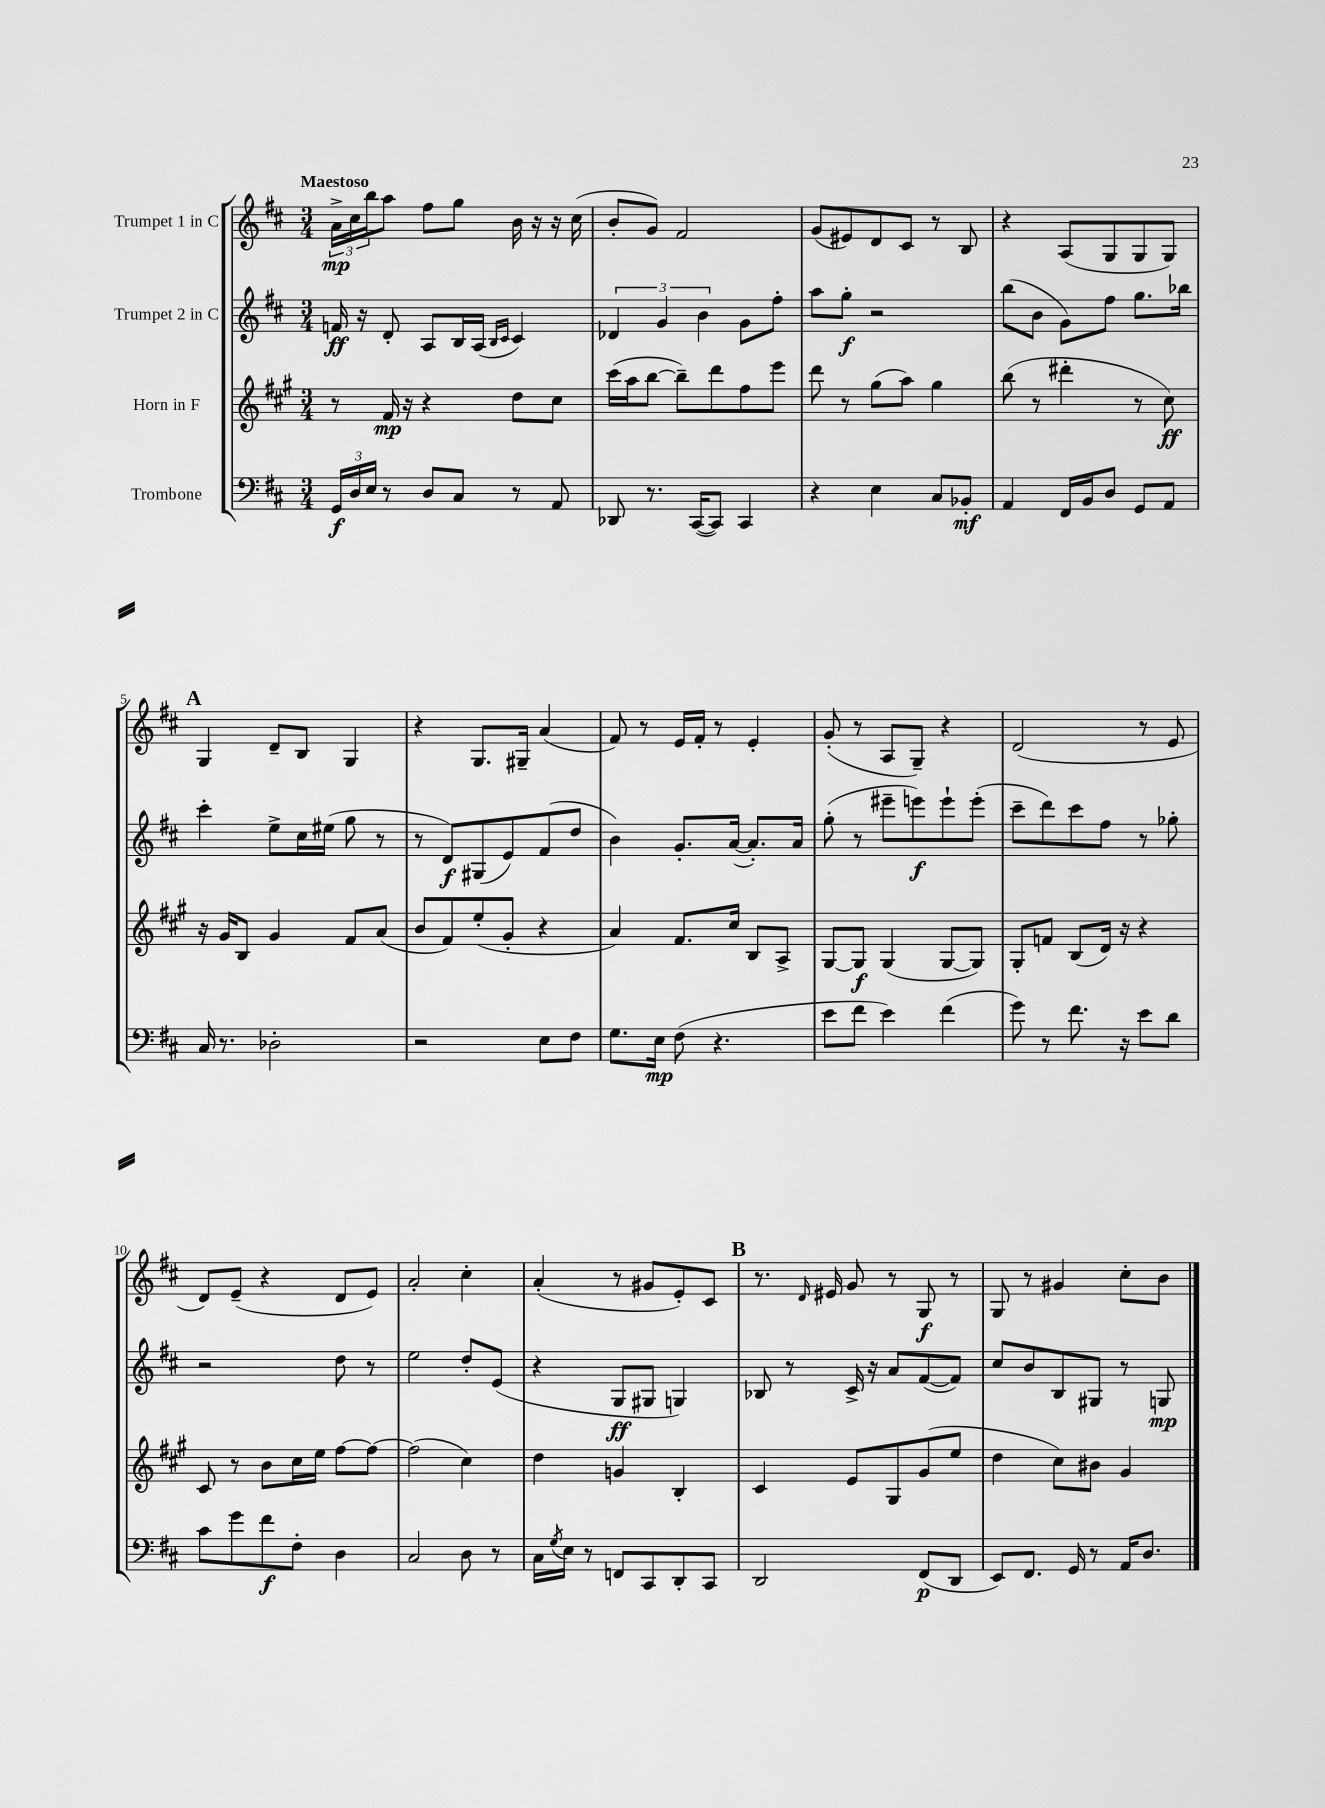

**kern	**dynam	**kern	**dynam	**kern	**dynam	**kern	**dynam
*part4	*part4	*part3	*part3	*part2	*part2	*part1	*part1
*staff4	*staff4	*staff3	*staff3	*staff2	*staff2	*staff1	*staff1
*I"Trombone	*	*I"Horn in F	*	*I"Trumpet 2 in C	*	*I"Trumpet 1 in C	*
*clefF4	*	*clefG2	*	*clefG2	*	*clefG2	*
*k[f#c#]	*	*k[f#c#g#]	*	*k[f#c#]	*	*k[f#c#]	*
*M3/4	*	*M3/4	*	*M3/4	*	*M3/4	*
=1	=1	=1	=1	=1	=1	=1	=1
!	!	!	!	!	!	!LO:TX:a:B:t=Maestoso	!
24GG/LL	f	8r	.	16fn/	ff	24a^\LL	mp
24D/	.	.	.	.	.	24cc#\	.
.	.	.	.	16r	.	.	.
24E/JJ	.	.	.	.	.	24bb\J	.
8r	.	16f#/	mp	8d'/	.	8aa\J	.
.	.	16r	.	.	.	.	.
8D/L	.	4r	.	8A/L	.	8ff#\L	.
8C#/J	.	.	.	16B/L	.	8gg\J	.
.	.	.	.	(16A/JJ	.	.	.
.	.	.	.	16qqB/LL	.	.	.
.	.	.	.	16qqc#/JJ	.	.	.
8r	.	8dd\L	.	4c#/)	.	16b\	.
.	.	.	.	.	.	16r	.
8AA/	.	8cc#\J	.	.	.	16r	.
.	.	.	.	.	.	(16cc#\	.
=2	=2	=2	=2	=2	=2	=2	=2
8DD-X/	.	(16ccc#\LL	.	6d-X/	.	8b'/L	.
.	.	16aa\J	.	.	.	.	.
8.r	.	[8bb\J	.	.	.	8g/J)	.
.	.	.	.	6g/	.	.	.
.	.	8bb~\L])	.	.	.	2f#/	.
([16CC#/KL	.	.	.	.	.	.	.
.	.	.	.	6b\	.	.	.
8CC#/J])	.	8ddd\	.	.	.	.	.
4CC#/	.	8ff#\	.	8g\L	.	.	.
.	.	8eee\J	.	8ff#'\J	.	.	.
=3	=3	=3	=3	=3	=3	=3	=3
4r	.	8ddd\	.	8aa\L	.	(8g/L	.
.	.	8r	.	8gg'\J	f	8e#X/)	.
4E\	.	(8gg#\L	.	2r	.	8d/	.
.	.	8aa\J)	.	.	.	8c#/J	.
8C#/L	.	4gg#\	.	.	.	8r	.
8BB-X'/J	mf	.	.	.	.	8B/	.
=4	=4	=4	=4	=4	=4	=4	=4
4AA/	.	(8bb\	.	(8bb\L	.	4r	.
.	.	8r	.	8b\J	.	.	.
16FF#/LL	.	4ddd#X'\	.	8g\L)	.	(8A/L	.
16BB/J	.	.	.	.	.	.	.
8D/J	.	.	.	8ff#\J	.	8G/	.
8GG/L	.	8r	.	8.gg\L	.	8G/	.
8AA/J	.	8cc#\)	ff	.	.	8G/J)	.
.	.	.	.	16bb-X\Jk	.	.	.
!!LO:LB:g=z
!!LO:REH:place=s1:t=A
=5	=5	=5	=5	=5	=5	=5	=5
16C#/	.	16r	.	4ccc#'\	.	4G/	.
8.r	.	16g#/KL	.	.	.	.	.
.	.	8B/J	.	.	.	.	.
2D-X'\	.	4g#/	.	8ee^\L	.	8d~/L	.
.	.	.	.	16cc#\L	.	8B/J	.
.	.	.	.	(16ee#X\JJ	.	.	.
.	.	8f#/L	.	8gg\	.	4G/	.
.	.	(8a/J	.	8r	.	.	.
=6	=6	=6	=6	=6	=6	=6	=6
2r	.	8b/L	.	8r	.	4r	.
.	.	8f#/)	.	8d/L)	f	.	.
.	.	(8ee'/	.	(8G#X/	.	8.G/L	.
.	.	8g#'/J	.	8e/)	.	.	.
.	.	.	.	.	.	16G#X~/Jk	.
8E\L	.	4r	.	(8f#/	.	(4a/	.
8F#\J	.	.	.	8dd/J	.	.	.
=7	=7	=7	=7	=7	=7	=7	=7
8.G\L	.	4a/)	.	4b\)	.	8f#/)	.
.	.	.	.	.	.	8r	.
16E\Jk	mp	.	.	.	.	.	.
(8F#\	.	8.f#/L	.	8.g'/L	.	16e/LL	.
.	.	.	.	.	.	16f#'/JJ	.
4.r	.	.	.	.	.	8r	.
.	.	16cc#/Jk	.	([16a/Jk	.	.	.
.	.	8B/L	.	8.a'/L])	.	4e'/	.
.	.	8A^/J	.	.	.	.	.
.	.	.	.	16a/Jk	.	.	.
=8	=8	=8	=8	=8	=8	=8	=8
8e\L	.	[8G#/L	.	(8gg'\	.	(8g'/	.
8f#\J	.	8G#/J]	f	8r	.	8r	.
4e\)	.	(4G#/	.	8eee#X~\L	.	8A/L	.
.	.	.	.	8eeen\)	f	8G~/J)	.
(4f#\	.	[8G#/L	.	8eee`\	.	4r	.
.	.	8G#/J])	.	(8eee'\J	.	.	.
=9	=9	=9	=9	=9	=9	=9	=9
8g\)	.	8G#'/L	.	8ccc#~\L	.	(2d/	.
8r	.	8fn/J	.	8ddd\)	.	.	.
8.f#\	.	(8B/L	.	8ccc#\	.	.	.
.	.	16d/Jk)	.	8ff#\J	.	.	.
16r	.	16r	.	.	.	.	.
8e\L	.	4r	.	8r	.	8r	.
8d\J	.	.	.	8gg-X'\	.	8e/	.
!!LO:LB:g=z
=10	=10	=10	=10	=10	=10	=10	=10
8c#\L	.	8c#/	.	2r	.	8d/L)	.
8g\	.	8r	.	.	.	(8e~/J	.
8f#\	f	8b\L	.	.	.	4r	.
8F#'\J	.	16cc#\L	.	.	.	.	.
.	.	16ee\JJ	.	.	.	.	.
4D\	.	[8ff#\L	.	8dd\	.	8d/L	.
.	.	8ff#\J_	.	8r	.	8e/J)	.
=11	=11	=11	=11	=11	=11	=11	=11
2C#/	.	(2ff#\]	.	2ee\	.	2a'/	.
8D\	.	4cc#\)	.	8dd'/L	.	4cc#'\	.
8r	.	.	.	(8e/J	.	.	.
=12	=12	=12	=12	=12	=12	=12	=12
16C#\LL	.	4dd\	.	4r	.	(4a'/	.
8qG/	.	.	.	.	.	.	.
16E\JJ	.	.	.	.	.	.	.
8r	.	.	.	.	.	.	.
8FFn/L	.	4gn/	.	8G/L	ff	8r	.
8CC#/	.	.	.	8G#X/J	.	8g#X/L	.
8DD'/	.	4B'/	.	4Gn/)	.	8e'/)	.
8CC#/J	.	.	.	.	.	8c#/J	.
!!LO:REH:place=s1:t=B
=13	=13	=13	=13	=13	=13	=13	=13
2DD/	.	4c#/	.	8B-X/	.	8.r	.
.	.	.	.	8r	.	.	.
.	.	.	.	.	.	16qqd/	.
.	.	.	.	.	.	16e#X/	.
.	.	8e/L	.	16c#^/	.	8g/	.
.	.	.	.	16r	.	.	.
.	.	8G#/	.	8a/L	.	8r	.
(8FF#/L	p	(8g#/	.	([8f#/	.	8G/	f
8DD/J	.	8ee/J	.	8f#/J])	.	8r	.
=14	=14	=14	=14	=14	=14	=14	=14
8EE/L)	.	4dd\	.	8cc#/L	.	8G/	.
8.FF#/J	.	.	.	8b/	.	8r	.
.	.	8cc#\L)	.	8B/	.	4g#X/	.
16GG/	.	.	.	.	.	.	.
8r	.	8b#X\J	.	8G#X/J	.	.	.
16AA/KL	.	4g#/	.	8r	.	8cc#'\L	.
8.D/J	.	.	.	.	.	.	.
.	.	.	.	8Gn/	mp	8b\J	.
==	==	==	==	==	==	==	==
*-	*-	*-	*-	*-	*-	*-	*-
